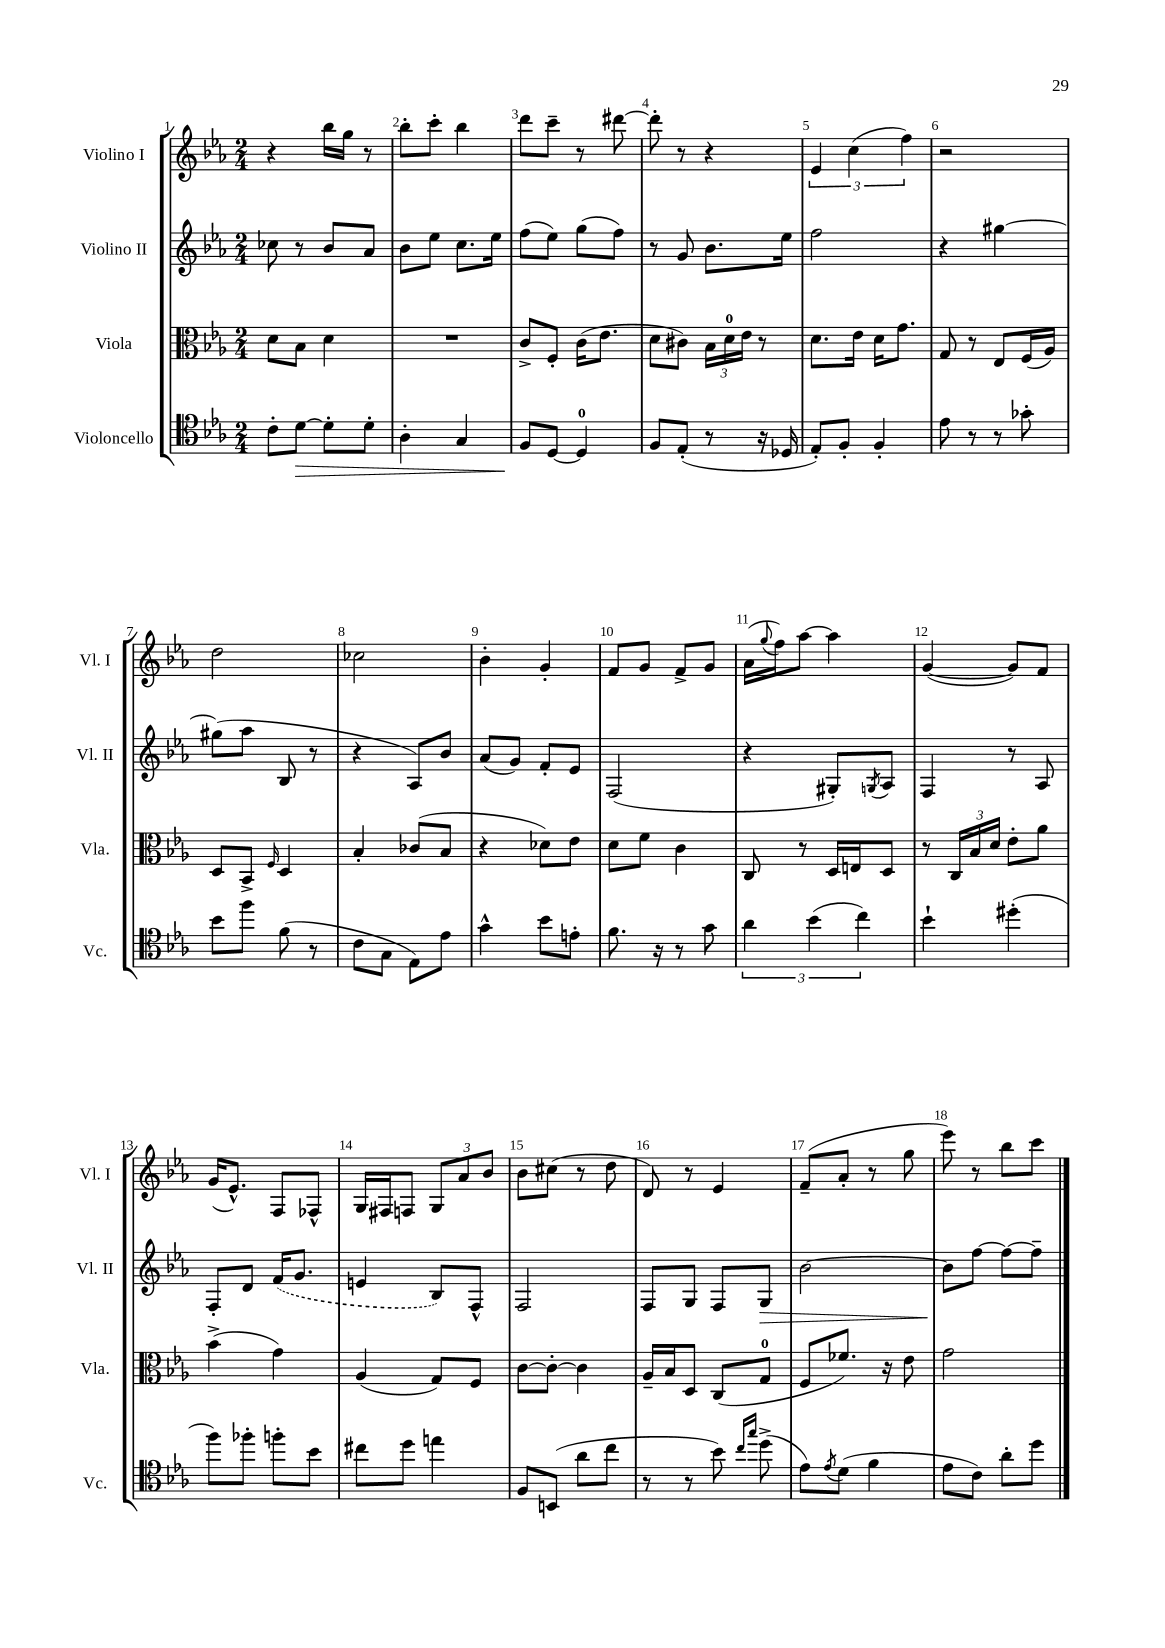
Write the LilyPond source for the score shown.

<<
\new StaffGroup <<
\new Staff = "s0" \with { instrumentName = "Violino I" shortInstrumentName = "Vl. I" } {
    \clef treble \key ees \major \numericTimeSignature \time 2/4
    r4 bes''16 g''16 r8 |
    bes''8-. c'''8-. bes''4 |
    d'''8 c'''8-- r8 dis'''8~ |
    dis'''8-. r8 r4 |
    \tuplet 3/2 { ees'4 c''4( f''4) } |
    r2 |
    d''2 |
    ces''2 |
    bes'4-. g'4-. |
    f'8 g'8 f'8-> g'8 |
    aes'16( \appoggiatura { g''8 } f''16) aes''8~ aes''4 |
    g'4~( g'8) f'8 |
    g'16( ees'8.-^) f8 fes8-^ |
    g16 fis16 f8 \tuplet 3/2 { g8 aes'8 bes'8 } |
    bes'8 cis''8( r8 d''8 |
    d'8) r8 ees'4 |
    f'8--( aes'8-. r8 g''8 |
    ees'''8) r8 bes''8 c'''8 \bar "|." |
}
\new Staff = "s1" \with { instrumentName = "Violino II" shortInstrumentName = "Vl. II" } {
    \clef treble \key ees \major \numericTimeSignature \time 2/4
    ces''8 r8 bes'8 aes'8 |
    bes'8 ees''8 c''8. ees''16 |
    f''8( ees''8) g''8( f''8) |
    r8 g'8 bes'8. ees''16 |
    f''2 |
    r4 gis''4~ |
    gis''8( aes''8 bes8 r8 |
    r4 aes8) bes'8 |
    aes'8( g'8) f'8-. ees'8 |
    f2( |
    r4 gis8-.) \acciaccatura { g8 } aes8 |
    f4 r8 aes8 |
    f8-. d'8 \once \slurDashed f'16( g'8. |
    e'4 bes8) f8-^ |
    f2 |
    f8 g8 f8 g8\> |
    bes'2~ |
    bes'8\! f''8~ f''8~ f''8-- \bar "|." |
}
\new Staff = "s2" \with { instrumentName = "Viola" shortInstrumentName = "Vla." } {
    \clef alto \key ees \major \numericTimeSignature \time 2/4
    d'8 bes8 d'4 |
    R2 |
    c'8-> f8-. c'16( ees'8. |
    d'8 cis'8) \tuplet 3/2 { bes16 d'16-0 ees'16 } r8 |
    d'8. ees'16 d'16 g'8. |
    g8 r8 ees8 f16( aes16) |
    d8 bes,8-> \grace { f16 } d4 |
    bes4-. ces'8( bes8 |
    r4 des'8) ees'8 |
    d'8 f'8 c'4 |
    c8 r8 d16 e16 d8 |
    r8 \tuplet 3/2 { c16 bes16 d'16 } ees'8-. aes'8 |
    bes'4->( g'4) |
    aes4( g8) f8 |
    c'8~ c'8~-. c'4 |
    aes16-- bes16 d8 c8( g8-0 |
    f8 fes'8.) r16 ees'8 |
    g'2 \bar "|." |
}
\new Staff = "s3" \with { instrumentName = "Violoncello" shortInstrumentName = "Vc." } {
    \clef tenor \key ees \major \numericTimeSignature \time 2/4
    c'8-. d'8~\> d'8-. d'8-. |
    aes4-. g4 |
    f8\! d8~ d4-0 |
    f8 ees8-.( r8 r16 des16 |
    ees8-.) f8-. f4-. |
    ees'8 r8 r8 ges'8-. |
    bes'8 f''8 f'8( r8 |
    c'8 g8 ees8) ees'8 |
    g'4-^ bes'8 e'8-. |
    f'8. r16 r8 g'8 |
    \tuplet 3/2 { aes'4 bes'4( c''4) } |
    bes'4-! dis''4-.( |
    f''8) fes''8-. f''8-. bes'8 |
    cis''8 d''8 e''4 |
    f8 b,8( aes'8 c''8 |
    r8 r8 bes'8) \grace { c''16 g''16 } d''8->( |
    ees'8) \acciaccatura { ees'8 } d'8( f'4 |
    ees'8 c'8) aes'8-. d''8 \bar "|." |
}
>>
>>
\layout { \context { \Score \override BarNumber.break-visibility = ##(#f #t #t) barNumberVisibility = #all-bar-numbers-visible } }
